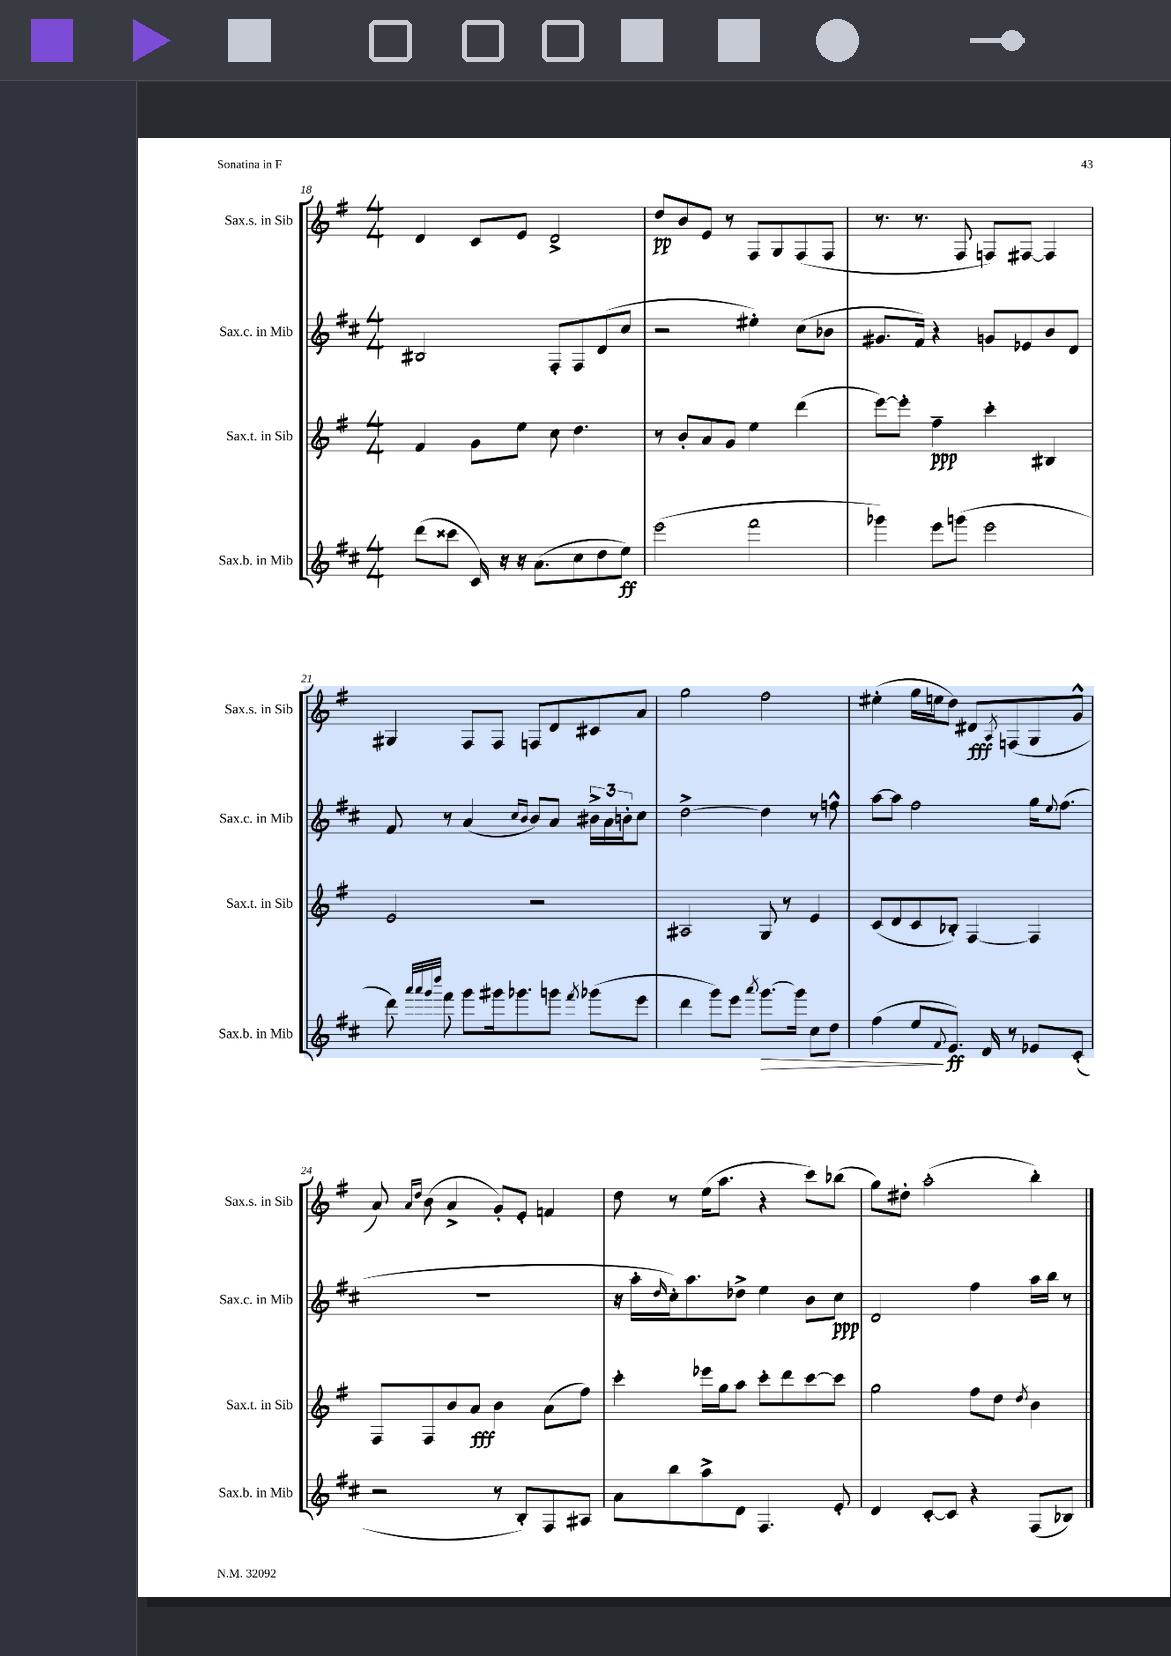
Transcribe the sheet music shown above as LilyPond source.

<<
\new StaffGroup <<
\new Staff = "s0" \with { instrumentName = "Sax.s. in Sib" shortInstrumentName = "Sax.s. in Sib" } {
    \clef treble \key g \major \numericTimeSignature \time 4/4
    d'4 c'8 e'8 d'2-> |
    d''8\pp b'8 e'8 r8 fis8 g8 fis8( fis8 |
    r8. r8. fis8 f8) fis8~ fis4 |
    gis4 fis8 fis8 f8 d'8 cis'8 a'8 |
    g''2 fis''2 |
    eis''4-.( g''16 e''16 d''8) dis'8\fff \acciaccatura { a8 } f8( g8 g'8-^ |
    a'8) \grace { a'16 d''16 } b'8( a'4-> g'8-.) e'8-. f'4 |
    d''8 r8 e''16( a''8. r4 c'''8) bes''8( |
    g''8) dis''8-. a''2-.( b''4-.) \bar "|." |
}
\new Staff = "s1" \with { instrumentName = "Sax.c. in Mib" shortInstrumentName = "Sax.c. in Mib" } {
    \clef treble \key d \major \numericTimeSignature \time 4/4
    bis2 fis8-. fis8 d'8( cis''8 |
    r2 eis''4-.) cis''8( bes'8 |
    gis'8. fis'16) r4 g'8 ees'8 b'8 d'8 |
    fis'8 r8 a'4( \grace { cis''16 b'16 } b'8) a'8 \tuplet 3/2 { bis'16-> a'16 b'16-. } cis''8 |
    d''2~-> d''4 r8 f''8-^ |
    a''8~ a''8 fis''2 g''16 \appoggiatura { e''8 } fis''8.( |
    R1 |
    r16 a''16-. \grace { d''16 } cis''16-.) a''8. des''8-> e''4 b'8 cis''8\ppp |
    d'2 fis''4 a''16 b''16 r8 \bar "|." |
}
\new Staff = "s2" \with { instrumentName = "Sax.t. in Sib" shortInstrumentName = "Sax.t. in Sib" } {
    \clef treble \key g \major \numericTimeSignature \time 4/4
    fis'4 g'8 e''8 c''8 d''4. |
    r8 b'8-. a'8 g'8 e''4 d'''4( |
    e'''8~) e'''8-. fis''4--\ppp c'''4-. bis4 |
    e'2 r2 |
    ais2 g8 r8 e'4 |
    c'8( d'8 c'8 bes8-.) fis4~ fis4 |
    fis8 fis8 b'8 a'8\fff b'4 a'8( fis''8) |
    c'''4-. ees'''16 g''16 a''8 c'''8-. d'''8 c'''8~ c'''8 |
    g''2 fis''8 d''8 \acciaccatura { d''8 } b'4 \bar "|." |
}
\new Staff = "s3" \with { instrumentName = "Sax.b. in Mib" shortInstrumentName = "Sax.b. in Mib" } {
    \clef treble \key d \major \numericTimeSignature \time 4/4
    d'''8( cisis'''8 cis'16) r16 r16 a'8.( cis''8 d''8 e''8\ff) |
    e'''2( fis'''2 |
    ges'''4) e'''8 g'''8( e'''2 |
    d'''8) \grace { a'''32 a'''32 g'''32 d''''32 } fis'''8 g'''8 gis'''16 ges'''8. g'''8 \acciaccatura { fis'''8 } ges'''8( e'''8 |
    d'''4 g'''8) e'''8 \acciaccatura { a'''8 } g'''8.~\> g'''16 cis''8 d''8 |
    fis''4( e''8\! \appoggiatura { fis'8 } e'8.\ff) d'16 r8 ees'8 cis'8-.( |
    r2 r8 b8-.) fis8 ais8 |
    a'8 b''8 a''8-> d'8 fis4. e'8-. |
    d'4 cis'8~-. cis'8 r4 fis8( bes8) \bar "|." |
}
>>
>>
\layout { \context { \Score currentBarNumber = #18 } }
